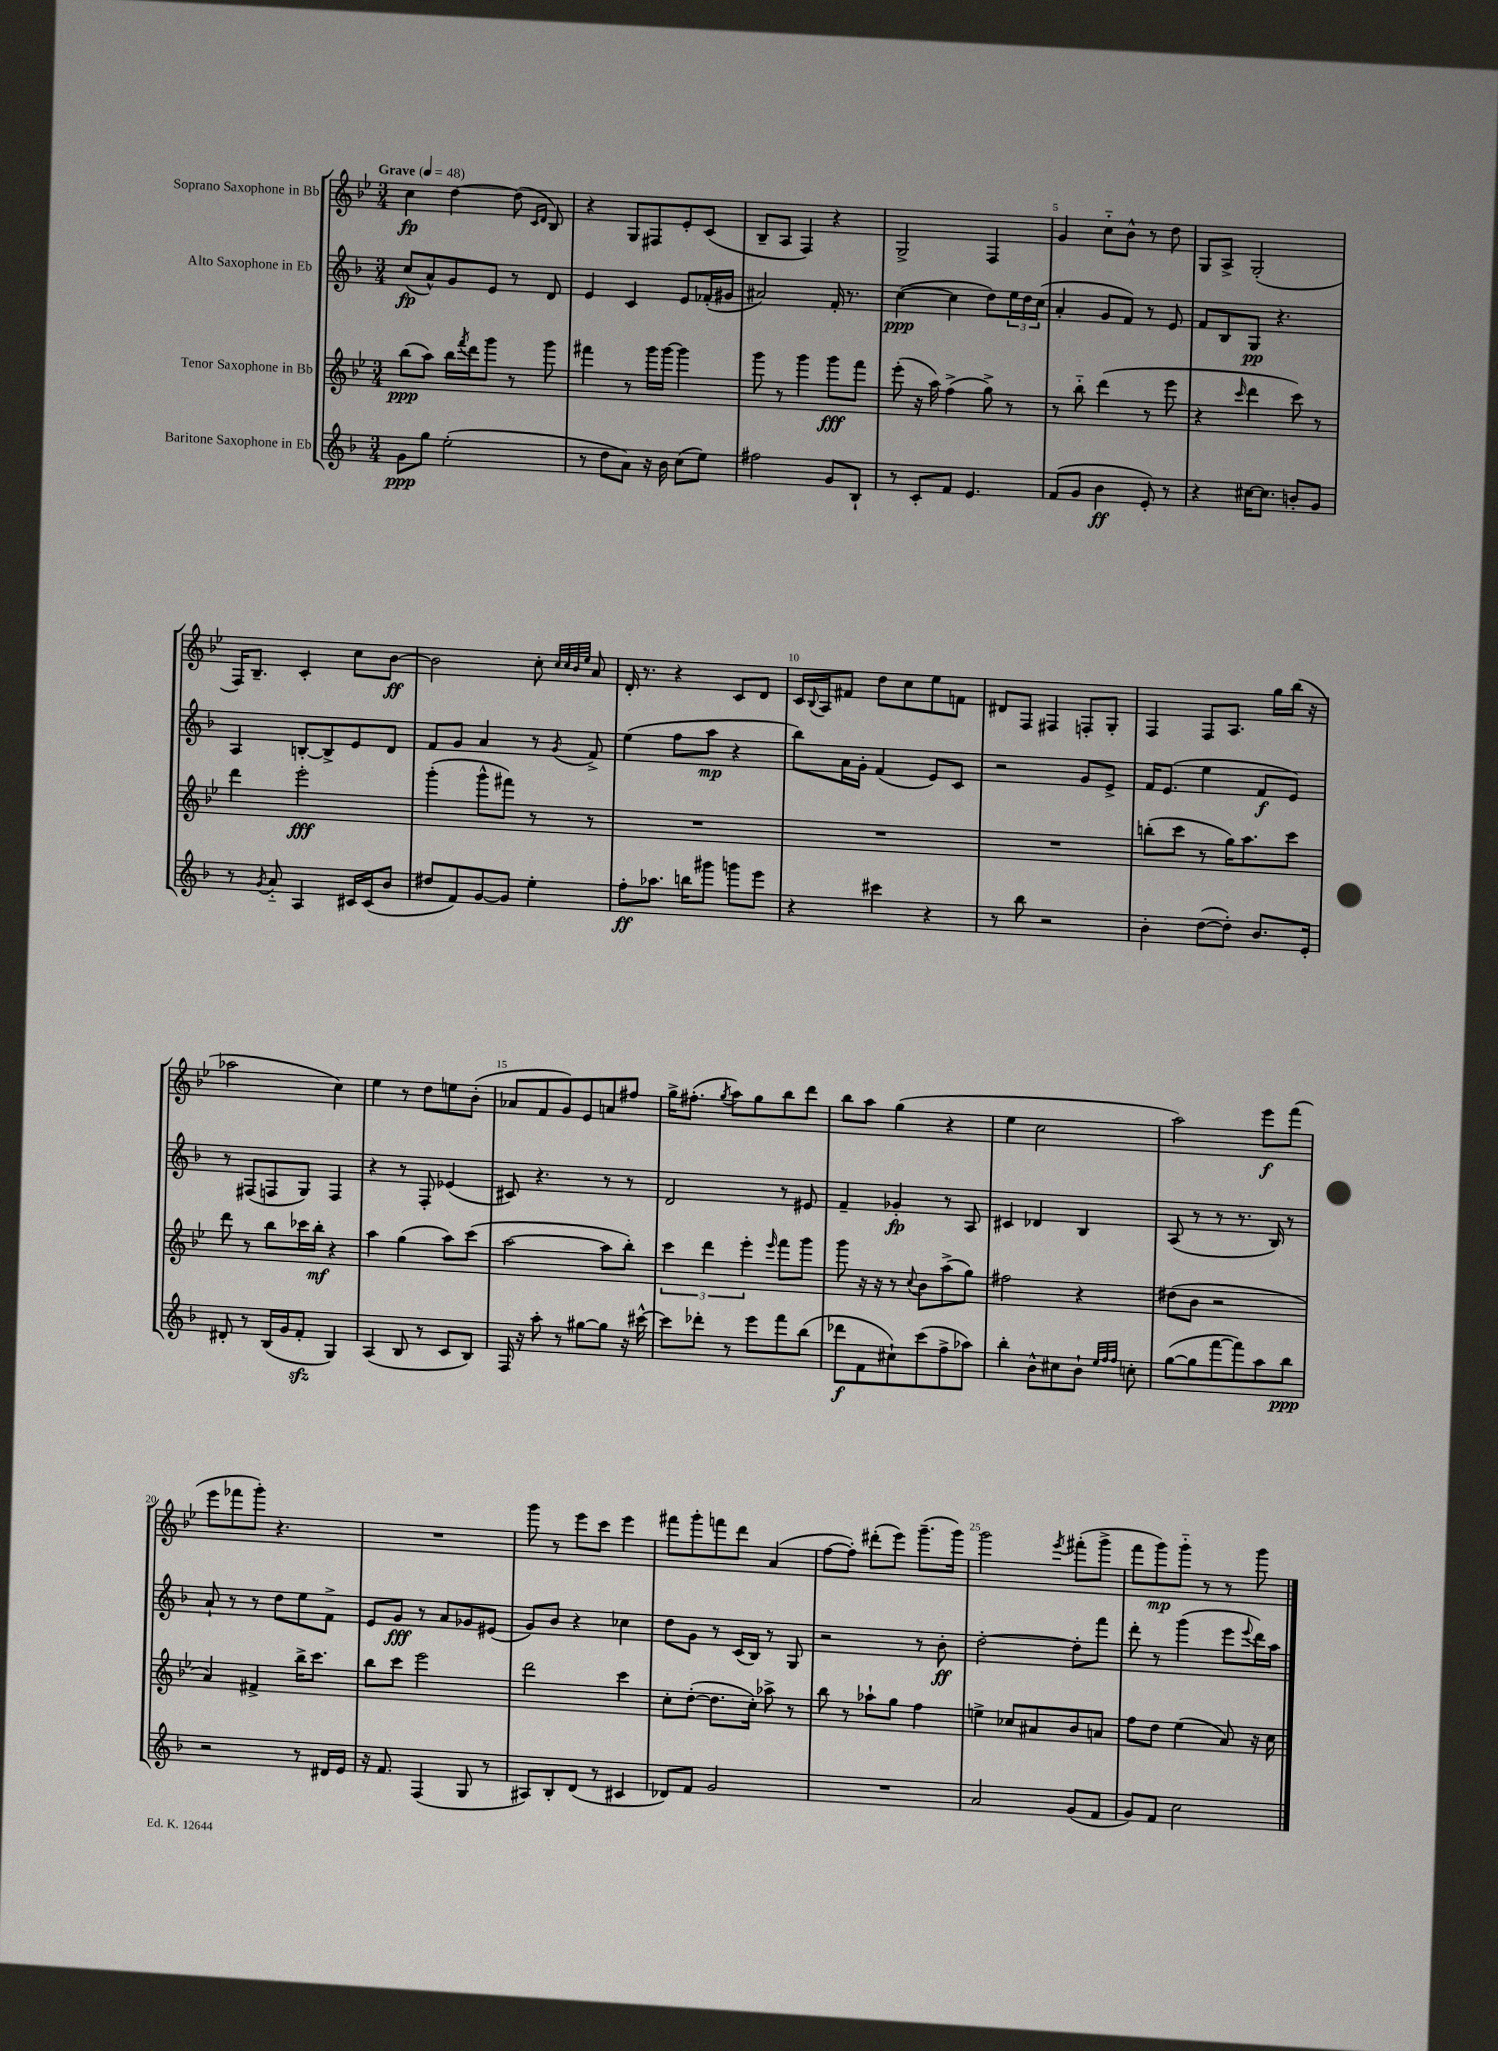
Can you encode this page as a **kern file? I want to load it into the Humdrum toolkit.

**kern	**kern	**kern	**kern
*staff4	*staff3	*staff2	*staff1
*clefG2	*clefG2	*clefG2	*clefG2
*k[b-]	*k[b-e-]	*k[b-]	*k[b-e-]
*M3/4	*M3/4	*M3/4	*M3/4
*MM48	*MM48	*MM48	*MM48
8g\L	(8bb-\L	(8cc/L	4cc\
8gg\J	8aa\J)	8a^^/)	.
(2ee'\	16bb-\LL	8g/	[4dd\
.	8qfff/	.	.
.	16ddd\J	.	.
.	8ggg\J	8e/J	.
.	8r	8r	(8dd\]
.	.	.	16qqc/LL
.	.	.	16qqd/JJ
.	8ggg\	8d/	8B-/)
=	=	=	=
8r	4fff#\	4e/	4r
8dd\L	.	.	.
8a\J)	8r	4c/	8G/L
16r	16ggg\LL	.	8F#/
16b-\	[16ggg\JJ	.	.
(8cc\L	4ggg\]	8e/L	8e-'/
8ee\J)	.	(16f-'/L	(8c/J
.	.	16g#/JJ	.
=	=	=	=
2ff#\	8ggg\	2a#/)	8B-~/L
.	8r	.	8A/J
.	4ggg\	.	4F/)
8g/L	8ggg\L	16f'/	4r
.	.	8.r	.
8B-`/J	8fff\J	.	.
=	=	=	=
8r	(8eee-'\	([4cc\	2G^/
8c'/L	16r	.	.
.	16aa\)	.	.
8f/J	(4ff^\	4cc\]	.
4.e/	.	.	.
.	8gg^\)	8dd\L)	4F/
.	8r	24ee\L	.
.	.	24dd\	.
.	.	(24cc\JJ	.
=	=	=	=
(8f/L	8r	4a'/	4g/
8g/J	8bb-'~\	.	.
4b-\	(4ddd\	8g/L	8cc'~\L
.	.	8f/J)	8b-^^\J
8e'/)	8r	8r	8r
8r	8eee-\	8e/	8dd\
=	=	=	=
4r	4r	8f/L	8G/L
.	.	8B-/	8A^/J
.	16qqccc/	.	.
[16cc#\LK	4ddd\	8G/J	(2G'/
8.cc#\]J	.	.	.
.	.	4.r	.
8b'/L	8ccc\)	.	.
8g/J	8r	.	.
=	=	=	=
8r	4ddd\	4A/	16F/LK)
.	.	.	8.B-~/J
8qg/	.	.	.
8a'~/	.	.	.
4A/	2eee-'\	[8B'/L	4c'/
.	.	8B^/]	.
16c#/LL	.	8e/	8cc\L
(16c#/J	.	.	.
8b-/J	.	8d/J	[8b-\J
=	=	=	=
8dd#/L	(4ggg'\	8f/L	2b-\]
8f/)	.	8g/J	.
[8g/	8ggg^^\L	4a/	.
8g/]J	8fff#\J)	.	.
4ee'\	8r	8r	8cc'\
.	.	.	32qqcc/LLL
.	.	.	32qqcc/
.	.	.	32qqb-/
.	.	8qg/	32qqee-/JJJ
.	8r	8f^/	8a/
=	=	=	=
8ff'\L	2.r	(4ee\	16d'/
.	.	.	8.r
8.aa-\J	.	.	.
.	.	8ff\L	4r
16bb\LK	.	.	.
8ggg#\J	.	8aa\J	.
8ggg\L	.	4r	8c/L
8eee\J	.	.	8d/J
=	=	=	=
4r	2.r	8bb-\L)	16c/LL
.	.	.	8qqB-/
.	.	.	16A/J
.	.	16a\L	8f#/J
.	.	16g'\JJ	.
4ccc#\	.	(4f/	8dd\L
.	.	.	8cc\
4r	.	8e/L)	8ee-\
.	.	8c/J	8f\J
=	=	=	=
8r	2.r	2r	8d#/L
8bb-\	.	.	8F/J
2r	.	.	4F#/
.	.	8g/L	8F'/L
.	.	8e^/J	8G'/J
=	=	=	=
4b-'\	(8bb'\L	16f/LK	4F/
.	.	(8.e/J	.
.	8ccc\J	.	.
([8dd\L	8r	4ee\	8F/L
8dd'\]J)	16gg\LK)	.	8.A/J
.	8.aa\	.	.
8.b-/L	.	8f/L	.
.	.	.	16gg\LL
.	8ccc\J	8e/J)	(16bb-\JJ
16e'/Jk	.	.	16r
=	=	=	=
8d#'/	8ddd\	8r	2aa-\
8r	8r	(8F#/L	.
(16B-/LL	8bb-\L	8F/	.
16g/J	.	.	.
8f'/J	16ccc-\L	8G/J)	.
.	16bb-'\JJ	.	.
4G/)	4r	4F/	4cc\)
=	=	=	=
(4A/	4aa\	4r	4ee-\
8B-/	(4gg\	8r	8r
8r	.	8F'/	8dd\L
8c/L	8aa\L)	(4e-/	8ee\
8B-/J)	(8ccc\J	.	(8b-'\J
=	=	=	=
16F/	[2aa\	8c#/)	8a-/L
16r	.	.	.
8aa'\	.	4.r	8f/
8r	.	.	8g/)
[8gg#\L	.	.	8e-/
8gg#\]J	8aa\]L	8r	8a/
16r	8bb-'\J)	8r	8ff#/J
[16ccc#^^\	.	.	.
=	=	=	=
8ccc#\]L	6ccc\	2d/	16gg^\LK
.	.	.	(8.ff#'\J
8ddd-'\J	.	.	.
.	6ddd\	.	.
.	.	.	8qgg/
8r	.	.	8aa\L)
.	6eee-'\	.	.
8eee\L	.	.	8gg\
.	16qqeee-/	.	.
8fff\	8fff\L	8r	8bb-\
(8bb-\J	8ggg\J	8e#/	8ddd\J
=	=	=	=
8ddd-\L	8ggg\	4f~/	8bb-\L
8f\	16r	.	8aa\J
.	16r	.	.
8cc#`\)	8r	4g-'/	(4gg\
.	8qqcc/	.	.
(8ccc\	8b-\L	.	.
8ff^\	(8aa^\	8r	4r
8aa-\J)	8gg\J)	8A/	.
=	=	=	=
4bb-'\	2ff#\	4c#/	4ee-\
8b-^^\L	.	4d-/	2cc\
8cc#\	.	.	.
8b-`\J	4r	4B-/	.
32qqee/LLL	.	.	.
32qqff/	.	.	.
32qqff/JJJ	.	.	.
8cc'\	.	.	.
=	=	=	=
([8gg\L	(8dd#\L	(8A/	2aa\)
8gg\]	8b-\J	8r	.
[8fff\	2r	8r	.
8fff\])	.	8.r	.
8aa\	.	.	8eee-\L
.	.	16B-/)	.
8bb-\J	.	8r	(8fff\J
=	=	=	=
2r	4a/)	8a`/	8eee-\L
.	.	8r	8fff-\
.	4f#^/	8r	8ggg'\J)
.	.	8dd\L	4.r
8r	16bb-^\LK	8ee\	.
.	8.ccc\J	.	.
16d#/LL	.	8f^\J	.
16e/JJ	.	.	.
=	=	=	=
16r	8bb-\L	8e/L	2.r
8.f/	.	.	.
.	8ccc\J	8g/J	.
(4F/	2eee-\	8r	.
.	.	8a/L	.
8G/	.	8g-/	.
8r	.	(8e#/J	.
=	=	=	=
8A#/L)	2ddd\	8g/L)	8ggg\
8B-'/	.	8b-/J	8r
(8d/J	.	4r	8eee-\L
8r	.	.	8ccc\J
4c#/	4ccc\	4cc-\	4eee-\
=	=	=	=
8d-/L)	8cc'\L	8dd\L	8fff#\L
8f/J	([8dd'\J	8g\J	8ggg'\
2g/	8.dd\]L	8r	8fff\
.	.	(16c/LL	8ddd\J
.	16cc'\Jk)	16B-/JJ)	.
.	8aa-^\	8r	(4a/
.	8r	8G/	.
=	=	=	=
2.r	8bb-\	2r	[8ff\L
.	8r	.	8ff'\]J)
.	8aa-`\L	.	(8ddd#'\L
.	8gg\J	.	8eee-\J)
.	4ff\	8r	(8.ggg~\L
.	.	8b-'\	.
.	.	.	16ggg\Jk)
=	=	=	=
2a/	4ee^\	[2dd'\	2ggg\
.	8cc-/L	.	.
.	8a#/	.	.
.	.	.	8qeee-/
(8g/L	8b-/	8dd'\]L	(8fff#'\L
8f/J	8a/J	8fff\J	8ggg^\J
=	=	=	=
8g/L)	8ff\L	8ddd'\	8fff\L
8f/J	8dd\J	8r	8ggg\)
2cc\	(4ee-\	(4ggg\	8ggg'~\J
.	.	.	8r
.	8a/)	8eee\L	8r
.	.	8qqeee/	.
.	16r	16ddd\L)	8ggg\
.	16cc\	16aa\JJ	.
==	==	==	==
*-	*-	*-	*-
